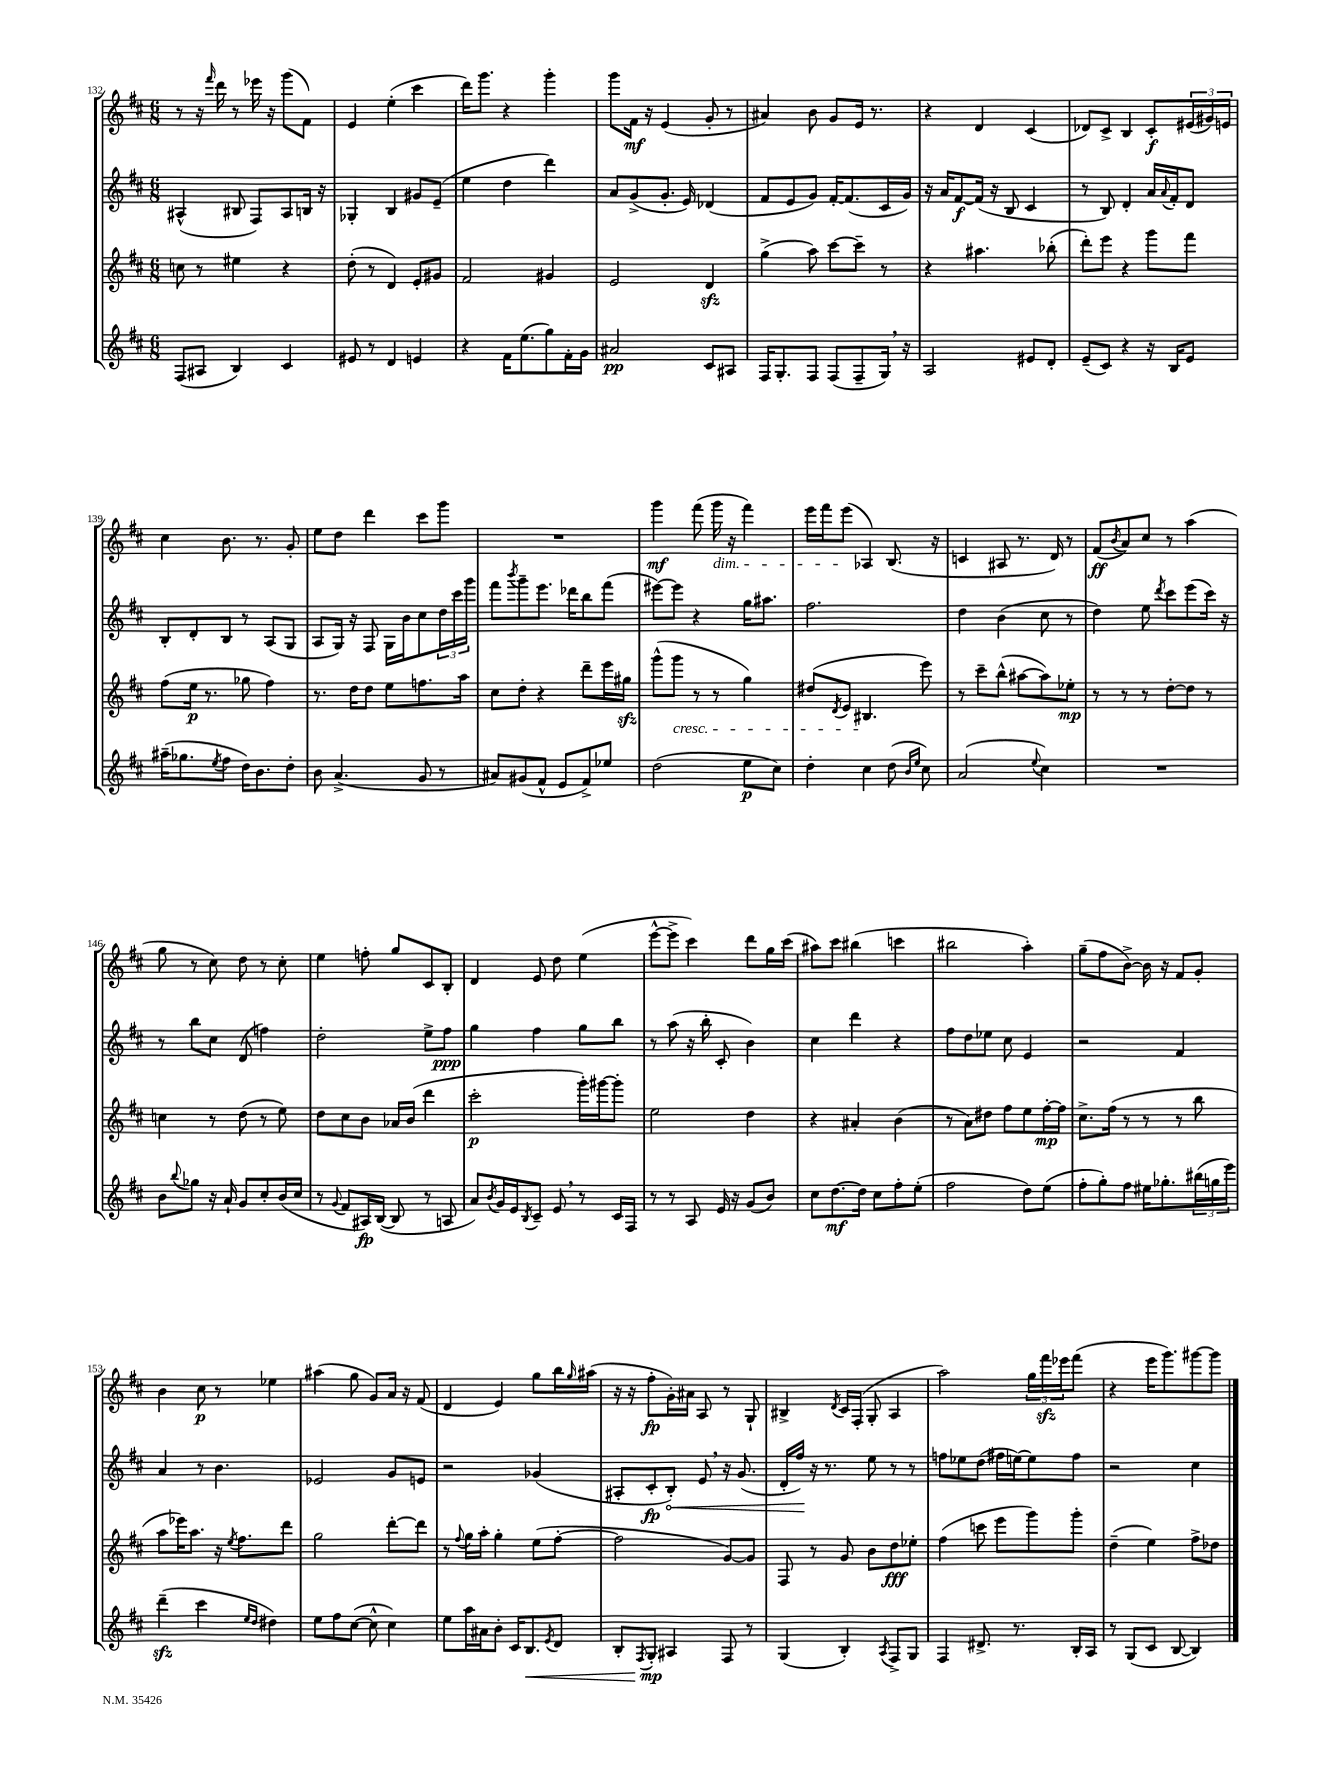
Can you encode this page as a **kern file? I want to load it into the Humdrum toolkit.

**kern	**dynam	**kern	**dynam	**kern	**dynam	**kern	**dynam
*part4	*part4	*part3	*part3	*part2	*part2	*part1	*part1
*staff4	*staff4	*staff3	*staff3	*staff2	*staff2	*staff1	*staff1
*clefG2	*	*clefG2	*	*clefG2	*	*clefG2	*
*k[f#c#]	*	*k[f#c#]	*	*k[f#c#]	*	*k[f#c#]	*
*M6/8	*	*M6/8	*	*M6/8	*	*M6/8	*
=132	=132	=132	=132	=132	=132	=132	=132
(8F#/L	.	8ccn\	.	(4A#X^^/	.	8r	.
8A#X/J	.	8r	.	.	.	16r	.
.	.	.	.	.	.	16qqfff#/	.
.	.	.	.	.	.	16ddd\	.
4B/)	.	4ee#X\	.	8B#X/	.	8r	.
.	.	.	.	8F#/L)	.	16eee-X\	.
.	.	.	.	.	.	16r	.
4c#/	.	4r	.	8A#/	.	(8ggg\L	.
.	.	.	.	16Bn/Jk	.	8f#\J)	.
.	.	.	.	16r	.	.	.
=133	=133	=133	=133	=133	=133	=133	=133
8e#X/	.	(8dd'\	.	4G-X'/	.	4e/	.
8r	.	8r	.	.	.	.	.
4d/	.	4d/)	.	4B/	.	(4ee'\	.
4en/	.	8e'/L	.	8g#X/L	.	4ccc#\	.
.	.	8g#X/J	.	(8e~/J	.	.	.
=134	=134	=134	=134	=134	=134	=134	=134
4r	.	2f#/	.	4ee\	.	16ddd\KL)	.
.	.	.	.	.	.	8.ggg\J	.
16f#\KL	.	.	.	4dd\	.	4r	.
(8.ee\	.	.	.	.	.	.	.
8gg\)	.	4g#X/	.	4ddd\)	.	4ggg'\	.
16f#'\L	.	.	.	.	.	.	.
16g\JJ	.	.	.	.	.	.	.
=135	=135	=135	=135	=135	=135	=135	=135
2a#X/	pp	2e/	.	8a/L	.	8ggg\L	.
.	.	.	.	(8g^/	.	16f#\Jk	mf
.	.	.	.	.	.	16r	.
.	.	.	.	8.g'/J	.	(4e/	.
.	.	.	.	16e/)	.	.	.
8c#/L	.	4dzz/	.	(4d-X/	.	8g'/	.
8A#X/J	.	.	.	.	.	8r	.
=136	=136	=136	=136	=136	=136	=136	=136
16F#/KL	.	(4gg^\	.	8f#/L	.	4a#X/)	.
8.G'/	.	.	.	.	.	.	.
.	.	.	.	8e/	.	.	.
8F#/J	.	8aa\)	.	8g/J)	.	8b\	.
(8F#/L	.	[8ccc#\L	.	[16f#'/KL	.	8g/L	.
.	.	.	.	(8.f#/]	.	.	.
8F#~/	.	8ccc#~\J]	.	.	.	16e/Jk	.
.	.	.	.	.	.	8.r	.
16G,/Jk)	.	8r	.	16c#/L	.	.	.
16r	.	.	.	16g/JJ)	.	.	.
=137	=137	=137	=137	=137	=137	=137	=137
2A/	.	4r	.	16r	.	4r	.
.	.	.	.	16a/KL	.	.	.
.	.	.	.	[8f#/	f	.	.
.	.	4.aa#X\	.	(16f#/Jk]	.	4d/	.
.	.	.	.	16r	.	.	.
.	.	.	.	8B/	.	.	.
8e#X/L	.	.	.	4c#/	.	(4c#/	.
8d'/J	.	(8bb-X'\	.	.	.	.	.
=138	=138	=138	=138	=138	=138	=138	=138
(8e~/L	.	8ddd'\L)	.	8r	.	8d-X/L)	.
8c#/J)	.	8eee\J	.	8B/)	.	8c#^/J	.
4r	.	4r	.	4d'/	.	4B/	.
16r	.	8ggg\L	.	16a/LL	.	8c#'/L	f
.	.	.	.	8qqa/	.	.	.
16B/KL	.	.	.	16f#'/J	.	.	.
8e/J	.	8fff#\J	.	8d/J	.	(24e#X/L	.
.	.	.	.	.	.	24g#X/)	.
.	.	.	.	.	.	24en/JJ	.
!!LO:LB:g=z
=139	=139	=139	=139	=139	=139	=139	=139
(16aa#X~\KL	.	(8ff#\L	.	8B'/L	.	4cc#\	.
8.gg-X\	.	.	.	.	.	.	.
.	.	16ee\Jk	p	8d'/	.	.	.
.	.	8.r	.	.	.	.	.
8qee/	.	.	.	.	.	.	.
8ff#\J	.	.	.	8B/J	.	8.b\	.
16dd\KL)	.	8gg-X\	.	8r	.	.	.
8.b\	.	.	.	.	.	8.r	.
.	.	4ff#\)	.	(8A/L	.	.	.
8dd'\J	.	.	.	8G/J	.	8g'/	.
=140	=140	=140	=140	=140	=140	=140	=140
8b\	.	8.r	.	8A/L	.	8ee\L	.
(4.a^/	.	.	.	16G/Jk)	.	8dd\J	.
.	.	16dd\KL	.	16r	.	.	.
.	.	8dd\J	.	8F#/	.	4ddd\	.
.	.	8ee\L	.	16G\LL	.	.	.
.	.	.	.	16b\J	.	.	.
8g/	.	8.ffn\	.	8cc#\	.	8ccc#\L	.
8r	.	.	.	24dd\L	.	8ggg\J	.
.	.	.	.	24ccc#\	.	.	.
.	.	16aa\Jk	.	.	.	.	.
.	.	.	.	24ggg\JJ	.	.	.
=141	=141	=141	=141	=141	=141	=141	=141
8a#X/L)	.	8cc#\L	.	8fff#\L	.	2.r	.
.	.	.	.	8qbbb/	.	.	.
(8g#X/	.	8dd'\J	.	8ggg~\	.	.	.
8f#^^/J	.	4r	.	8.eee\J	.	.	.
8e/L	.	.	.	.	.	.	.
.	.	.	.	16ddd-X\KL	.	.	.
8f#^/)	.	8ddd~\L	.	8bb\	.	.	.
8ee-X/J	.	16eee\L	.	(8fff#\J	.	.	.
.	.	16gg#Xzz\JJ	.	.	.	.	.
=142	=142	=142	=142	=142	=142	=142	=142
(2dd\	.	(8ggg^^\L	.	[8eee#X\L)	.	4ggg\	mf
!	!	!LO:TX:b:i:t=cresc.	!	!	!	!	!
.	.	8ggg\J	.	8eee#\J]	.	.	.
.	.	8r	.	4r	.	(8fff#\	.
!	!	!	!	!	!	!LO:TX:b:i:t=dim.	!
.	.	8r	.	.	.	16ggg\	.
.	.	.	.	.	.	16r	.
8ee\L	p	4gg\)	.	16gg\KL	.	4fff#\)	.
.	.	.	.	8.aa#X\J	.	.	.
8cc#\J)	.	.	.	.	.	.	.
=143	=143	=143	=143	=143	=143	=143	=143
4dd'\	.	(8dd#X/L	.	2.ff#\	.	16eee\LL	.
.	.	.	.	.	.	16fff#\J	.
.	.	8qd/	.	.	.	.	.
.	.	8e/J	.	.	.	(8eee\J	.
4cc#\	.	4.B#X/	.	.	.	4A-X/)	.
(8dd\	.	.	.	.	.	(8.B/	.
16qqb/LL	.	.	.	.	.	.	.
16qqee/JJ	.	.	.	.	.	.	.
8cc#\)	.	8eee\)	.	.	.	.	.
.	.	.	.	.	.	16r	.
=144	=144	=144	=144	=144	=144	=144	=144
(2a/	.	8r	.	4dd\	.	4cn/	.
.	.	8ccc#~\L	.	.	.	.	.
.	.	(8bb^^\J	.	(4b\	.	8A#X/	.
.	.	[8aa#X\L	.	.	.	8.r	.
8qqee/	.	.	.	.	.	.	.
4cc#\)	.	8aa#\])	.	8cc#\	.	.	.
.	.	.	.	.	.	16d/)	.
.	.	8ee-X'\J	mp	8r	.	8r	.
=145	=145	=145	=145	=145	=145	=145	=145
2.r	.	8r	.	4dd\)	.	(8f#/L	ff
.	.	.	.	.	.	8qb/	.
.	.	8r	.	.	.	8a/)	.
.	.	8r	.	8ee\	.	8cc#/J	.
.	.	.	.	8qddd/	.	.	.
.	.	[8dd'\L	.	8ccc#\L	.	8r	.
.	.	8dd\J]	.	(8eee\	.	(4aa\	.
.	.	8r	.	16ccc#\Jk)	.	.	.
.	.	.	.	16r	.	.	.
!!LO:LB:g=z
=146	=146	=146	=146	=146	=146	=146	=146
8b\L	.	4ccn\	.	8r	.	8gg\	.
8qqbb/	.	.	.	.	.	.	.
8gg-X\J	.	.	.	8bb\L	.	8r	.
16r	.	8r	.	8cc#\J	.	8cc#\)	.
16a`/	.	.	.	.	.	.	.
8g/L	.	(8dd\	.	(8d/	.	8dd\	.
8cc#'/	.	8r	.	4ffn\)	.	8r	.
(16b/L	.	8ee\)	.	.	.	8cc#'\	.
16cc#/JJ	.	.	.	.	.	.	.
=147	=147	=147	=147	=147	=147	=147	=147
8r	.	8dd\L	.	2dd'\	.	4ee\	.
8qqg/	.	.	.	.	.	.	.
8f#/L	.	8cc#\	.	.	.	.	.
16A#X/L)	fp	8b\J	.	.	.	8ffn'\	.
([16B/JJ	.	.	.	.	.	.	.
8B/]	.	16a-X/LL	.	.	.	8gg/L	.
.	.	(16b/JJ	.	.	.	.	.
8r	.	4ddd\	.	8ee^\L	.	8c#/	.
8An/	.	.	.	8ff#\J	ppp	8B'/J	.
=148	=148	=148	=148	=148	=148	=148	=148
8a/L)	.	2ccc#'\	p	4gg\	.	4d/	.
8qb/	.	.	.	.	.	.	.
16g/L	.	.	.	.	.	.	.
16e/J	.	.	.	.	.	.	.
8qB/	.	.	.	.	.	.	.
8c#~/J	.	.	.	4ff#\	.	8e/	.
8e,/	.	.	.	.	.	8dd\	.
8r	.	16ggg'\LL)	.	8gg\L	.	(4ee\	.
.	.	[16ggg#X\J	.	.	.	.	.
16c#/LL	.	8ggg#'\J]	.	8bb\J	.	.	.
16F#/JJ	.	.	.	.	.	.	.
=149	=149	=149	=149	=149	=149	=149	=149
8r	.	2ee\	.	8r	.	[8eee^^\L	.
8r	.	.	.	(8aa\	.	8eee^\J]	.
8A/	.	.	.	16r	.	4ccc#\)	.
.	.	.	.	16bb'\	.	.	.
16e/	.	.	.	8c#'/	.	.	.
16r	.	.	.	.	.	.	.
(8g/L	.	4dd\	.	4b\)	.	8ddd\L	.
8b/J)	.	.	.	.	.	16gg\L	.
.	.	.	.	.	.	(16ccc#\JJ	.
=150	=150	=150	=150	=150	=150	=150	=150
8cc#\L	.	4r	.	4cc#\	.	8aa#X\L)	.
[8.dd\	mf	.	.	.	.	8ccc#\J	.
.	.	4a#X'/	.	4ddd\	.	(4bb#X\	.
16dd\Jk]	.	.	.	.	.	.	.
8cc#\L	.	.	.	.	.	.	.
8ff#'\	.	(4b\	.	4r	.	4cccn\	.
(8ee'\J	.	.	.	.	.	.	.
=151	=151	=151	=151	=151	=151	=151	=151
2ff#\	.	8r	.	8ff#\L	.	2bb#X\	.
.	.	8a\L)	.	8dd\	.	.	.
.	.	8dd#X\J	.	8ee-X\J	.	.	.
.	.	8ff#\L	.	8cc#\	.	.	.
8dd\L)	.	8ee\	.	4e/	.	4aa'\)	.
(8ee\J	.	[16ff#'\L	mp	.	.	.	.
.	.	16ff#\JJ]	.	.	.	.	.
=152	=152	=152	=152	=152	=152	=152	=152
8ff#'\L	.	8.cc#^\L	.	2r	.	(8gg~\L	.
8gg'\)	.	.	.	.	.	8ff#\	.
.	.	(16ff#\Jk	.	.	.	.	.
8ff#\J	.	8r	.	.	.	[8b^\J)	.
16ee#X\KL	.	8r	.	.	.	16b\]	.
8.gg-X'\	.	.	.	.	.	16r	.
.	.	8r	.	4f#/	.	8f#/L	.
(24bb#X\L	.	8bb\	.	.	.	8g'/J	.
24ggn\	.	.	.	.	.	.	.
24eee\JJ)	.	.	.	.	.	.	.
!!LO:LB:g=z
=153	=153	=153	=153	=153	=153	=153	=153
(4dddzz~\	.	8aa\L	.	4a/	.	4b\	.
.	.	16eee-X\K)	.	.	.	.	.
.	.	8.aa\J	.	.	.	.	.
4ccc#\	.	.	.	8r	.	8cc#\	p
.	.	16r	.	4.b\	.	8r	.
.	.	8qee/	.	.	.	.	.
.	.	8.ff#\L	.	.	.	.	.
16qqee/LL	.	.	.	.	.	.	.
16qqdd/JJ	.	.	.	.	.	.	.
4dd#X\)	.	.	.	.	.	4ee-X\	.
.	.	8ddd\J	.	.	.	.	.
=154	=154	=154	=154	=154	=154	=154	=154
8ee\L	.	2gg\	.	2e-X/	.	(4aa#X\	.
8ff#\	.	.	.	.	.	.	.
([8cc#\J	.	.	.	.	.	8gg\	.
8cc#^^\]	.	.	.	.	.	8g/L)	.
4cc#\)	.	[8ddd'\L	.	8g/L	.	16a/Jk	.
.	.	.	.	.	.	16r	.
.	.	8ddd\J]	.	8en/J	.	(8f#/	.
=155	=155	=155	=155	=155	=155	=155	=155
8ee\L	.	8r	.	2r	.	4d/	.
.	.	8qqff#/	.	.	.	.	.
16aa\L	.	16gg\LL	.	.	.	.	.
16a#X\J	.	16aa'\JJ	.	.	.	.	.
8b'\J	.	4gg'\	.	.	.	4e/)	.
16c#/KL	.	.	.	.	.	.	.
!	!LO:HP:b	!	!	!	!	!	!
8.B/	<	.	.	.	.	.	.
.	.	(8ee\L	.	(4g-X/	.	8gg\L	.
8qe/	.	.	.	.	.	.	.
8d/J	.	[8ff#'\J	.	.	.	16bb\L	.
.	.	.	.	.	.	16qqgg/	.
.	.	.	.	.	.	(16aa#X\JJ	.
=156	=156	=156	=156	=156	=156	=156	=156
8B'/L	.	2ff#\]	.	8A#X'/L	.	16r	.
.	.	.	.	.	.	16r	.
8qF#/	.	.	.	.	.	.	.
8G'/J	mp	.	.	8c#'/	fp	8ff#'\L	fp
!	!	!	!	!	!LO:HP:b	!	!
4A#X/	[	.	.	8B'/J)	<	16g'\L)	.
.	.	.	.	.	.	16a#X\JJ	.
.	.	.	.	8e,/	.	8A/	.
8F#/	.	[8g/L)	.	16r	.	8r	.
.	.	.	.	(8.g/	.	.	.
8r	.	8g/J]	.	.	.	8G`/	.
=157	=157	=157	=157	=157	=157	=157	=157
(4G/	.	8F#/	.	16d'/LL	.	4B#X^/	.
.	.	.	.	16ff#/JJ)	.	.	.
.	.	8r	.	16r	[	.	.
.	.	.	.	8.r	.	.	.
.	.	.	.	.	.	8qd/	.
4B'/)	.	8g/	.	.	.	16c#/LL	.
.	.	.	.	.	.	(16F#'/JJ	.
.	.	8b\L	.	8ee\	.	8G'/	.
8qA/	.	.	.	.	.	.	.
8F#^/L	.	8dd\	fff	8r	.	4A/	.
8G/J	.	8ee-X'\J	.	8r	.	.	.
=158	=158	=158	=158	=158	=158	=158	=158
4F#/	.	(4ff#\	.	8ffn\L	.	2aa\)	.
.	.	.	.	8ee-X\	.	.	.
8.d#X^/	.	8cccn\	.	(8dd\J	.	.	.
.	.	8eee\L	.	16ff#X\LL	.	.	.
8.r	.	.	.	[16een\J)	.	.	.
.	.	8ggg\)	.	8ee\]	.	24gg\LL	.
.	.	.	.	.	.	24fff#zz\	.
.	.	.	.	.	.	24eee-X\J	.
16B'/LL	.	8ggg'\J	.	8ff#\J	.	(8fff#\J	.
16A/JJ	.	.	.	.	.	.	.
=159	=159	=159	=159	=159	=159	=159	=159
8r	.	(4dd~\	.	2r	.	4r	.
(8G/L	.	.	.	.	.	.	.
8c#/J	.	4ee\)	.	.	.	16eee\KL	.
.	.	.	.	.	.	8.ggg\)	.
[8B/	.	.	.	.	.	.	.
4B/])	.	8ff#^\L	.	4cc#\	.	[8ggg#X\	.
.	.	8dd-X\J	.	.	.	8ggg#\J]	.
==	==	==	==	==	==	==	==
*-	*-	*-	*-	*-	*-	*-	*-
